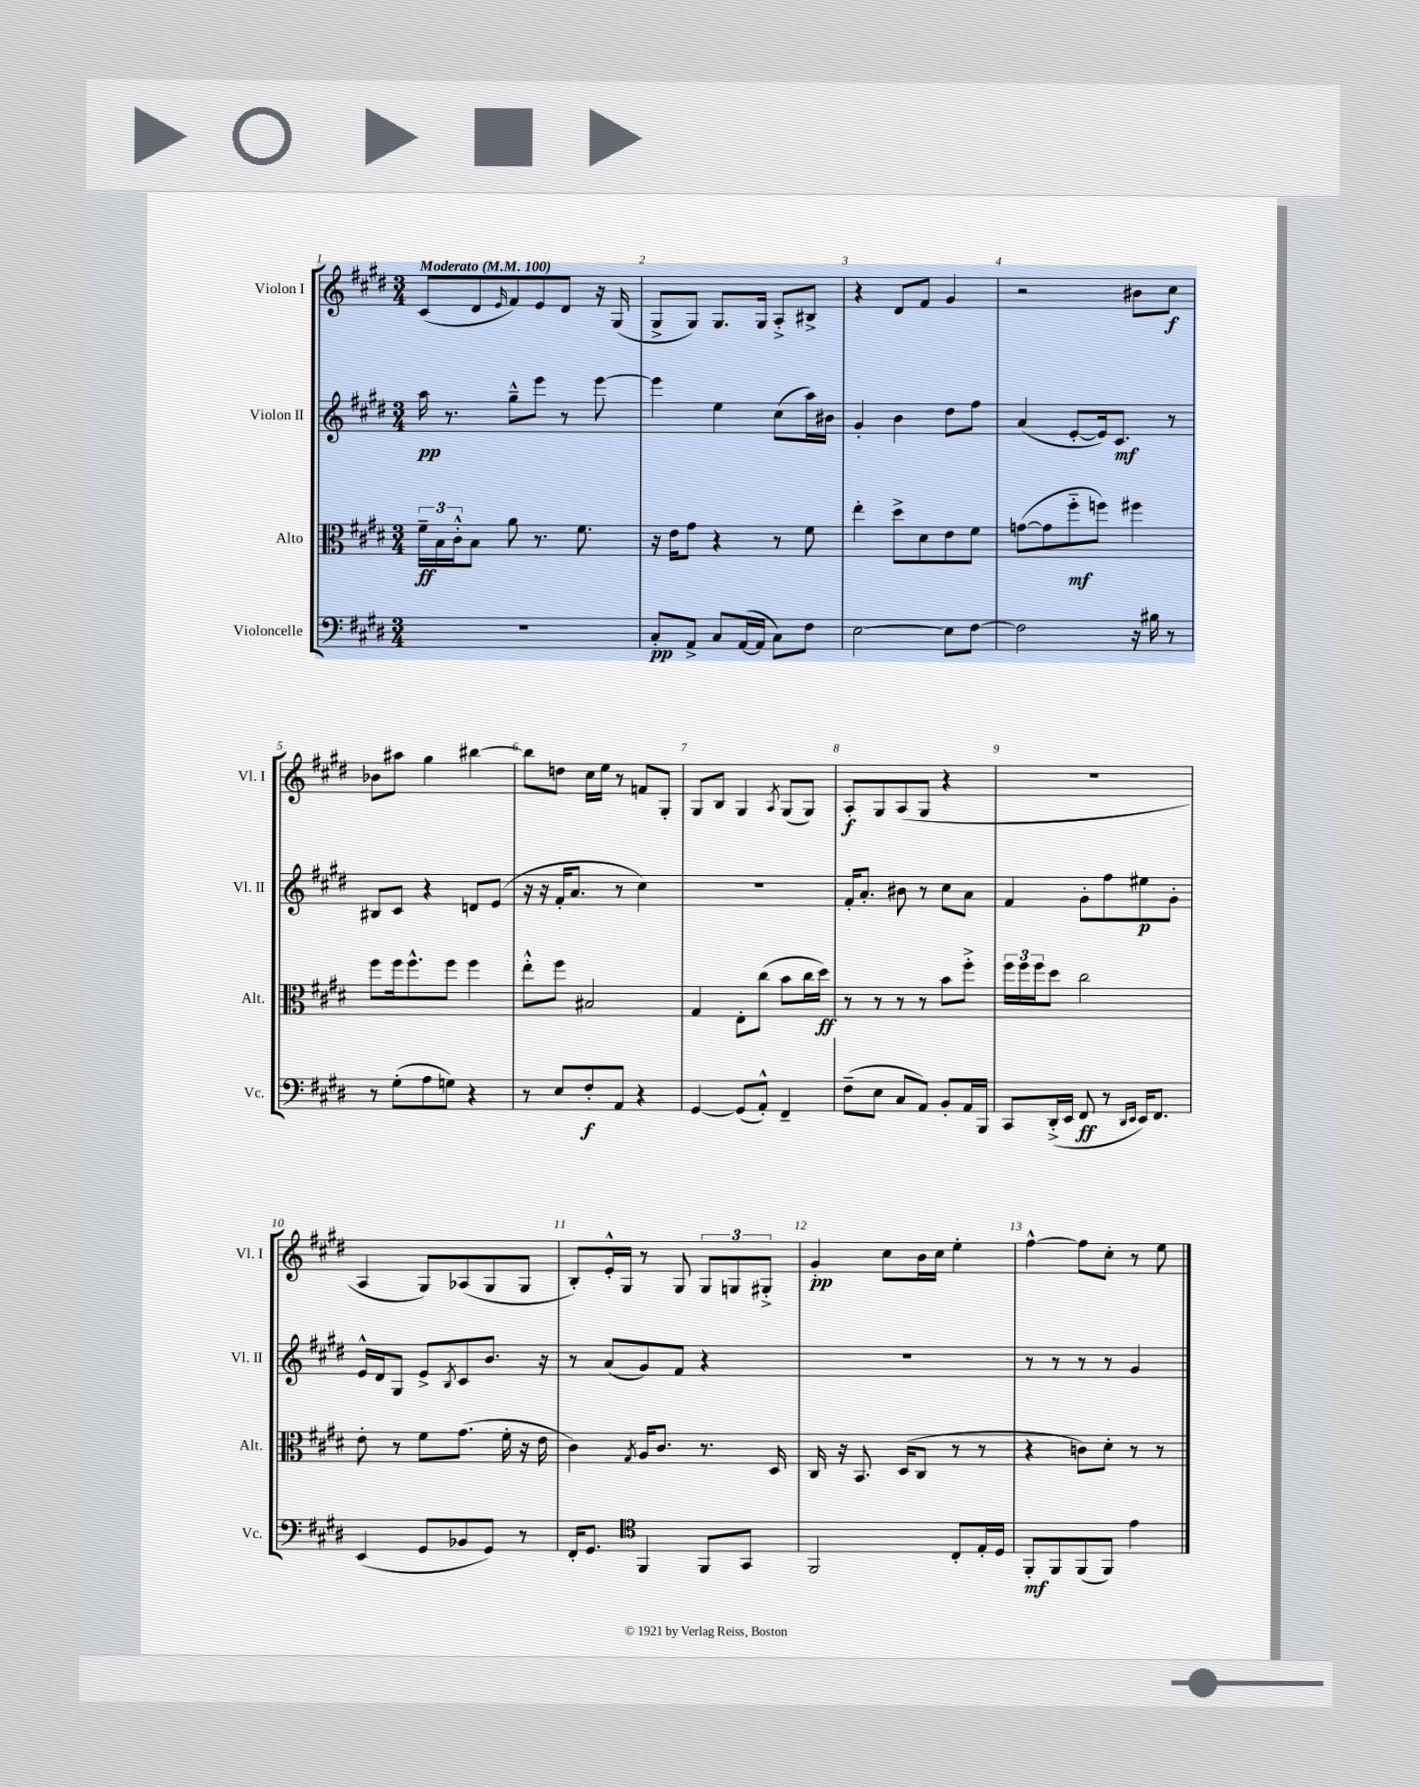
<<
\new StaffGroup <<
\new Staff = "s0" \with { instrumentName = "Violon I" shortInstrumentName = "Vl. I" } {
    \clef treble \key e \major \numericTimeSignature \time 3/4 \tempo "Moderato" 4 = 100
    cis'8( dis'8 \grace { e'16 } fis'8) e'8 dis'8 r16 gis16( |
    gis8-> gis8) gis8. gis16 a8-.-> bis8-> |
    r4 dis'8 fis'8 gis'4 |
    r2 bis'8 cis''8\f |
    bes'8 ais''8 gis''4 bis''4~ |
    bis''8 d''8 cis''16 e''16 r8 f'8 gis8-. |
    gis8 b8 gis4 \acciaccatura { a8 } gis8( gis8) |
    a8-.\f gis8 a8( gis8 r4 |
    R2. |
    a4 gis8) aes8( gis8 gis8 |
    b8-.) e'16-.-^ gis16 r8 gis8 \tuplet 3/2 { gis8 g8 gis8-.-> } |
    gis'4-.\pp cis''8 b'16 cis''16 e''4-. |
    fis''4~-^ fis''8 cis''8-. r8 e''8 \bar "|." |
}
\new Staff = "s1" \with { instrumentName = "Violon II" shortInstrumentName = "Vl. II" } {
    \clef treble \key e \major \numericTimeSignature \time 3/4
    a''16\pp r8. gis''8---^ e'''8 r8 e'''8~ |
    e'''4 e''4 cis''8( a''16) bis'16 |
    gis'4-. b'4 dis''8 fis''8 |
    a'4( e'8~-. e'16) cis'8.\mf r8 |
    bis8 cis'8 r4 d'8 e'8( |
    r16 r16 fis'16-. a'8. r8 cis''4) |
    R2. |
    fis'16-. a'8.-. bis'8 r8 cis''8 a'8 |
    fis'4 gis'8-. fis''8 eis''8\p gis'8-. |
    e'16-^ dis'16 gis8 e'8-> \acciaccatura { b8 } cis'8 b'8. r16 |
    r8 a'8( gis'8) fis'8 r4 |
    R2. |
    r8 r8 r8 r8 gis'4 \bar "|." |
}
\new Staff = "s2" \with { instrumentName = "Alto" shortInstrumentName = "Alt." } {
    \clef alto \key e \major \numericTimeSignature \time 3/4
    \tuplet 3/2 { fis'16--\ff b16 cis'16-.-^ } b8 a'8 r8. fis'8. |
    r16 e'16 gis'8 r4 r8 fis'8 |
    e''4-. dis''8-> dis'8 e'8 fis'8 |
    g'8~( g'8 fis''8-_\mf f''8) fis''4 |
    fis''8 fis''16 fis''8.-^ fis''8 fis''4 |
    e''8-.-^ fis''8 bis2 |
    gis4 e8-. cis''8( b'8 cis''16 dis''16\ff) |
    r8 r8 r8 r8 b'8 fis''8-.-> |
    \tuplet 3/2 { fis''16 fis''16 fis''16 } dis''8 cis''2 |
    e'8-. r8 fis'8 gis'8.( fis'16-. r16 e'16 |
    cis'4) \acciaccatura { gis8 } a16 cis'8. r8. dis16 |
    cis16 r16 b,8. dis16( cis8 r8 r8 |
    r4 c'8) dis'8-. r8 r8 \bar "|." |
}
\new Staff = "s3" \with { instrumentName = "Violoncelle" shortInstrumentName = "Vc." } {
    \clef bass \key e \major \numericTimeSignature \time 3/4
    R2. |
    cis8-.\pp a,8-> cis8 a,16~( a,16 cis8) fis8 |
    e2~ e8 fis8~ |
    fis2 r16 bis16 r8 |
    r8 gis8-.( a8 g8) r4 |
    r8 e8 fis8-.\f a,8 r4 |
    gis,4~ gis,8( a,8-.-^) fis,4-- |
    fis8--( e8 cis8 a,8) b,8-. a,16 b,,16 |
    cis,8 dis,16-.->( e,16 fis,8\ff r8 \grace { dis,16 e,16 } e,16) fis,8. |
    e,4( gis,8 bes,8 gis,8) r8 |
    fis,16-. gis,8. \clef tenor fis,4 fis,8 gis,8 |
    fis,2 cis8-. e16-. dis16 |
    fis,8-.\mf fis,8 fis,8( fis,8) e'4 \bar "|." |
}
>>
>>
\layout { \context { \Score \override BarNumber.break-visibility = ##(#f #t #t) barNumberVisibility = #all-bar-numbers-visible } }
